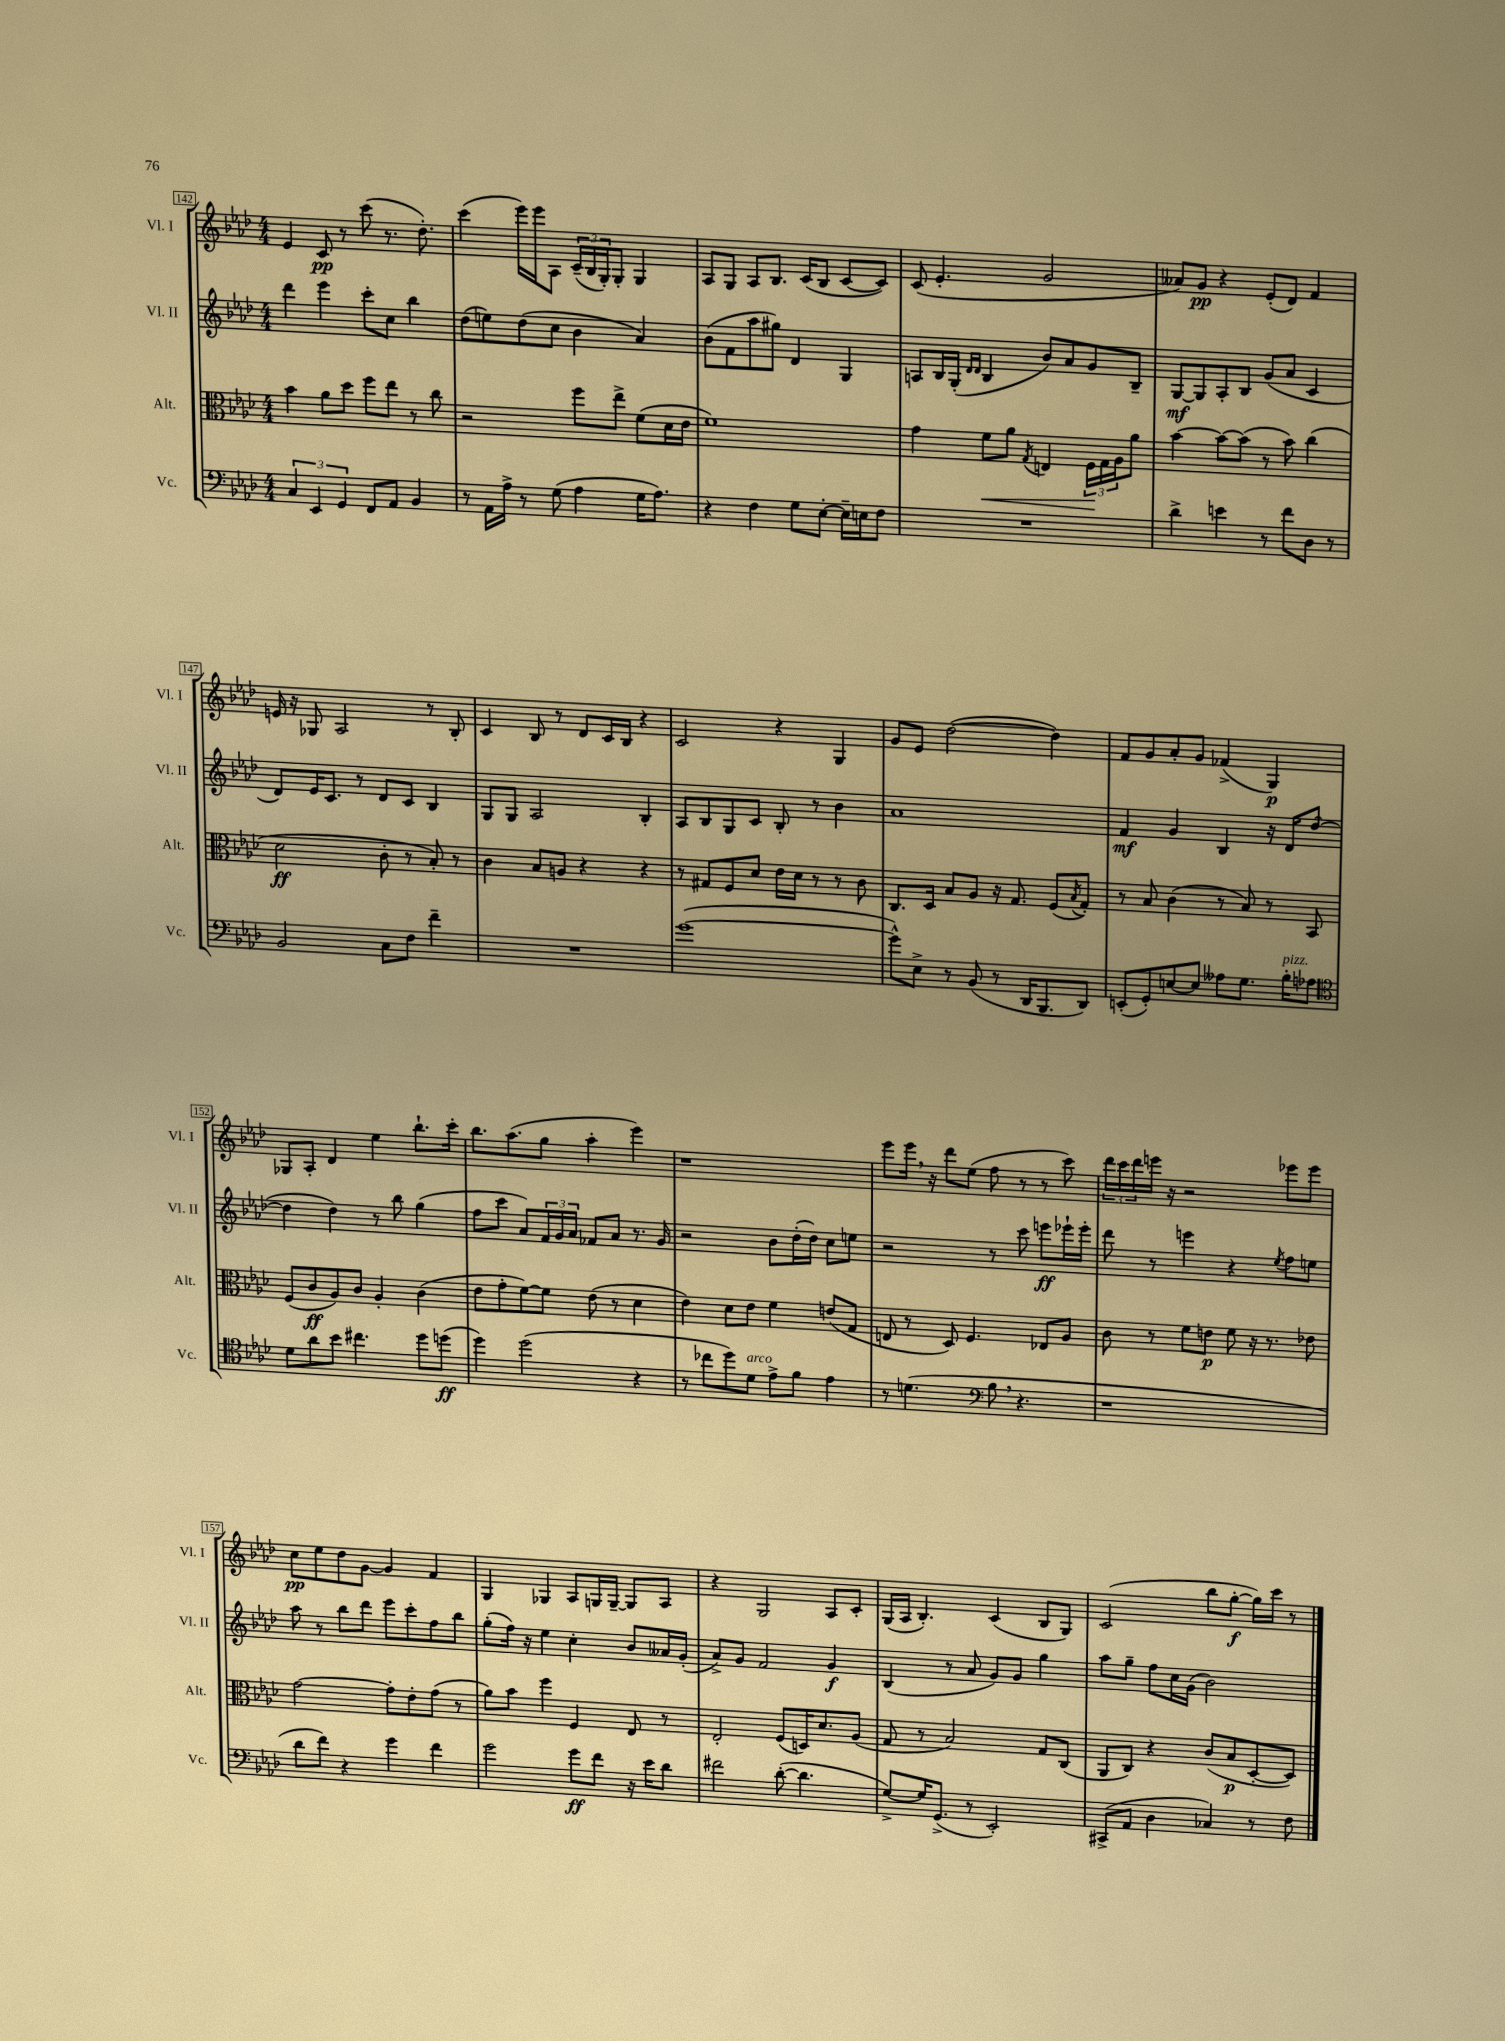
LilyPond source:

<<
\new StaffGroup <<
\new Staff = "s0" \with { instrumentName = "Vl. I" shortInstrumentName = "Vl. I" } {
    \clef treble \key aes \major \numericTimeSignature \time 4/4
    ees'4 c'8\pp r8 c'''8( r8. des''8.-.) |
    c'''4( ees'''16) ees'''16 aes8 \tuplet 3/2 { c'16--( bes16 g16-.) } g8-. g4 |
    aes8 g8 aes8 bes8. c'16( bes8 c'8~ c'8) |
    c'8( ees'4.-. g'2 |
    aeses'8) g'8\pp r4 ees'8-.( des'8) f'4 |
    e'16 r16 ges8 aes2 r8 bes8-. |
    c'4 bes8 r8 des'8 c'16 bes16 r4 |
    c'2 r4 g4 |
    g'8 ees'8 des''2~( des''4) |
    f'8 g'8 aes'8-. g'8 fes'4->( g4\p) |
    ges8 aes8-. des'4 ees''4 bes''8.-! c'''16-. |
    bes''8. aes''8.( g''8 aes''4-. ees'''4) |
    r1 |
    ees'''8 ees'''16 \breathe r16 des'''8 ees''8( f''8 r8 r8 c'''8) |
    \tuplet 3/2 { des'''16 c'''16 des'''16 } e'''16 r16 r2 ees'''8 ees'''8 |
    c''8\pp ees''8 des''8 g'8~ g'4 f'4 |
    g4 ges4 aes8 g16 g16~-- g8 aes8 |
    r4 g2 aes8 c'8-. |
    g16( aes16 bes4.-.) c'4( bes8 g8) |
    c'2( bes''8 g''8~-.\f g''16) c'''16 r8 \bar "|." |
}
\new Staff = "s1" \with { instrumentName = "Vl. II" shortInstrumentName = "Vl. II" } {
    \clef treble \key aes \major \numericTimeSignature \time 4/4
    des'''4 ees'''4 c'''8-. c''8 bes''4 |
    des''8( e''8) des''8( c''8 bes'4 aes'4) |
    bes'8( f'8 aes''8 gis''8) des'4 g4 |
    a8 bes16 g16-.( \grace { des'16 des'16 } bes4 bes'8) aes'8 g'8 bes8-- |
    g8~\mf g8 aes8-. bes8 g'8( aes'8 c'4 |
    des'8) ees'16 c'8. r8 des'8 c'8 bes4 |
    g8 g8 aes2 bes4-. |
    aes8 bes8 g8 c'8 bes8-. r8 bes'4 |
    aes'1 |
    f'4\mf g'4 bes4 r16 des'16 des''8~( |
    des''4 des''4) r8 bes''8 g''4( |
    f''8 c'''8 aes'8) \tuplet 3/2 { f'16 g'16 aes'16 } fes'8 aes'8 r8. g'16 |
    r2 bes'8 des''16-.( des''16) c''8 e''8 |
    r2 r8 c'''8 e'''8\ff ees'''16-! ees'''16-. |
    des'''8 r8 e'''4 r4 \acciaccatura { ees''8 } f''8 e''8 |
    aes''8 r8 bes''8 des'''8 ees'''8 c'''8-. f''8 bes''8 |
    g''8-.( f''16) r16 ees''4 c''4-. bes'8 aeses'16 g'16-.( |
    aes'8->) g'8 f'2 g'4\f |
    bes4( r8 aes'8 g'8) g'8 g''4 |
    aes''8 g''8-- f''8 c''16 g'16( bes'2) \bar "|." |
}
\new Staff = "s2" \with { instrumentName = "Alt." shortInstrumentName = "Alt." } {
    \clef alto \key aes \major \numericTimeSignature \time 4/4
    bes'4 aes'8 des''8 f''8 ees''8 r8 c''8 |
    r2 f''8 ees''8-> f'8( des'16 ees'16 |
    f'1) |
    g'4 f'8\< aes'8 \acciaccatura { g8 } e4 \tuplet 3/2 { f16\! g16 aes16 } aes'8 |
    bes'4~ bes'8~ bes'8( r8 bes'8) c''4( |
    des'2\ff c'8-. r8 bes8-.) r8 |
    c'4 bes8 a8 r4 r4 |
    r8 gis8 f8 des'8 ees'16 des'16 r8 r8 c'8 |
    c8. des16 bes8 aes8 r16 g8. f8( \acciaccatura { bes8 } g8-.) |
    r8 bes8 c'4( r8 bes8) r8 bes,8 |
    f8( c'8\ff aes8) c'8 aes4-. c'4( |
    ees'8 g'8-. f'8~) f'8 ees'8( r8 des'4 |
    ees'4) des'8 ees'8 f'4 e'8( g8 |
    e8 r8 des8) f4. ees8 aes8 |
    c'8 r8 f'8 e'8\p f'8 r16 r8. ees'8 |
    g'2~ g'8-. ees'8-. g'8( r8 |
    aes'8) bes'8 f''4 f4 ees8 r8 |
    ees2-. f8( d16) des'8. aes8( |
    g8 r8 bes2) g8 c8( |
    aes,8 c8) r4 c'8( bes8\p des8~-. des8) \bar "|." |
}
\new Staff = "s3" \with { instrumentName = "Vc." shortInstrumentName = "Vc." } {
    \clef bass \key aes \major \numericTimeSignature \time 4/4
    \tuplet 3/2 { c4 ees,4 g,4 } f,8 aes,8 bes,4 |
    r8 aes,16 aes16-> r8 g8( aes4 g16 aes8.) |
    r4 f4 g8 ees8~-. ees16-- e16 f8 |
    R1 |
    des'4-> e'4 r8 f'8 des8 r8 |
    bes,2 c8 f8 f'4-- |
    R1 |
    g'1~( |
    g'8-^) ees8-> r8 bes,8( r8 des,16 bes,,8. des,8) |
    e,8-.( g,8-.) e8~ e8 aeses8 g8. bes16-.^\markup { \italic "pizz." } aes8 |
    \clef tenor des'8 aes'8 bes'8 cis''4. des''8 d''8\ff( |
    des''4) des''2( r4 |
    r8 ces''8 des''8) des'8^\markup { \italic "arco" } ees'8-> f'8 ees'4 |
    r8 d'4.( \clef bass bes8 \breathe r4. |
    r1 |
    des'8 f'8) r4 g'4 f'4 |
    g'2 g'8\ff f'8 r16 ees'16 des'8 |
    fis'2 des'8~-.( des'4. |
    g8~->) g16 g,8.->( r8 ees,2-.) |
    cis,8->( aes,8 des4 ces4) r8 f8 \bar "|." |
}
>>
>>
\layout { \context { \Score currentBarNumber = #142 \override BarNumber.stencil = #(make-stencil-boxer 0.1 0.3 ly:text-interface::print) } }
